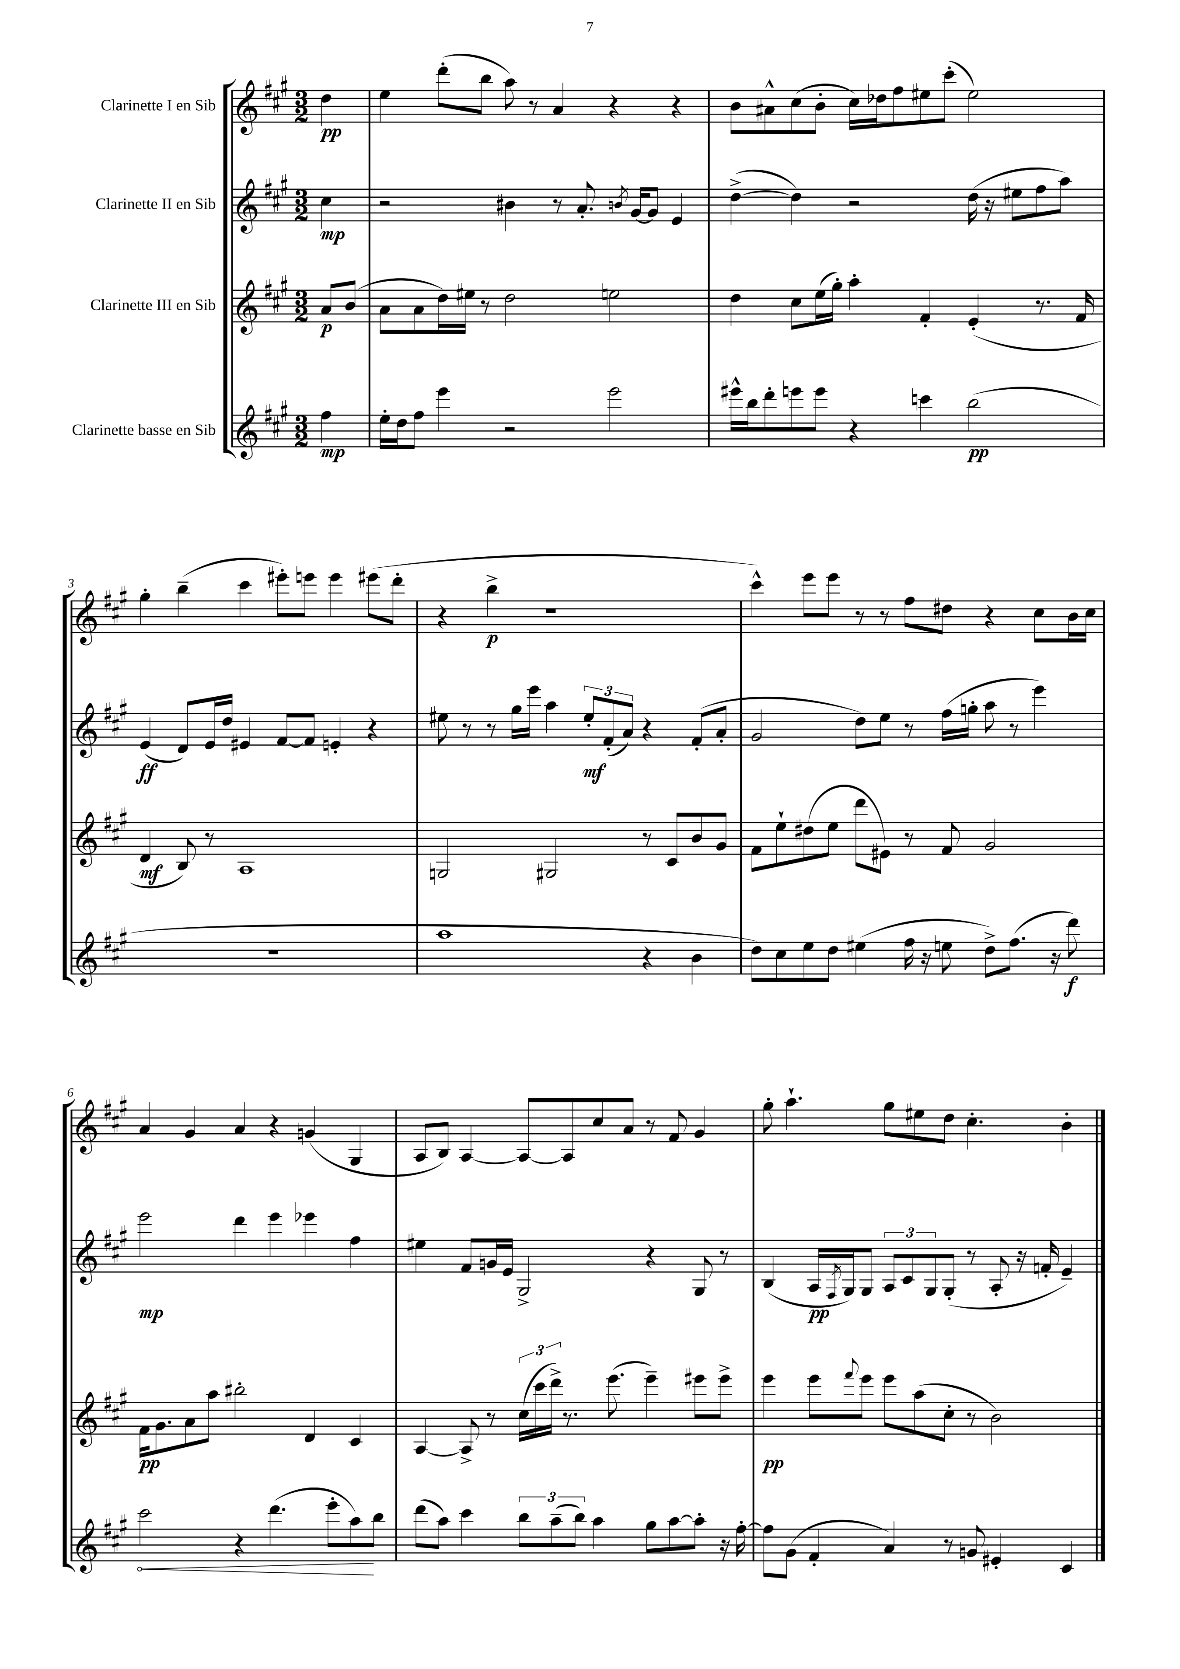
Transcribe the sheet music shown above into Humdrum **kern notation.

**kern	**kern	**kern	**kern
*staff4	*staff3	*staff2	*staff1
*clefG2	*clefG2	*clefG2	*clefG2
*k[f#c#g#]	*k[f#c#g#]	*k[f#c#g#]	*k[f#c#g#]
*M3/2	*M3/2	*M3/2	*M3/2
4ff#\	8a/L	4cc#\	4dd\
.	(8b/J	.	.
=	=	=	=
16ee'\LL	8a\L	2r	4ee\
16dd\J	.	.	.
8ff#\J	8a\	.	.
4eee\	16dd\L)	.	(8ddd'\L
.	16ee#\JJ	.	.
.	8r	.	8bb\J
2r	2dd\	4b#\	8aa\)
.	.	.	8r
.	.	8r	4a/
.	.	8.a'/	.
2eee\	2ee\	.	4r
.	.	8qb/	.
.	.	[16g#/LK	.
.	.	8g#/]J	.
.	.	4e/	4r
=	=	=	=
16eee#^^\LL	4dd\	([4dd^\	8b\L
16bb\J	.	.	.
8ddd'\	.	.	8a#^^\
8eee\	8cc#\L	4dd\])	(8cc#\
8eee\J	(16ee\L	.	8b'\J
.	16gg#'\JJ)	.	.
4r	4aa'\	2r	16cc#\LL)
.	.	.	16dd-\J
.	.	.	8ff#\
4ccc\	4f#'/	.	8ee#\
.	.	.	(8ccc#'\J
(2bb\	(4e'/	(16dd\	2ee#\)
.	.	16r	.
.	.	8ee#\L	.
.	8.r	8ff#\	.
.	.	8aa\J)	.
.	16f#/	.	.
=	=	=	=
1.r	4d/	(4e/	4gg#'\
.	8B/)	8d/L)	(4bb~\
.	8r	16e/L	.
.	.	16dd/JJ	.
.	1A	4e#/	4ccc#\
.	.	[8f#/L	8eee#'\L)
.	.	8f#/]J	8eee\J
.	.	4e'/	4eee\
.	.	4r	(8eee#\L
.	.	.	8ddd'\J
=	=	=	=
1aa	2G/	8ee#\	4r
.	.	8r	.
.	.	8r	4bb^\
.	.	16gg#\LL	.
.	.	16eee\JJ	.
.	2G#/	4aa\	1r
.	.	12ee#'/L	.
.	.	(12f#'/	.
.	.	12a/J)	.
4r	8r	4r	.
.	8c#/L	.	.
4b\	8b/	(8f#'/L	.
.	8g#/J	8a'/J	.
=	=	=	=
8dd\L)	8f#\L	2g#/	4ccc#^^\)
8cc#\	8ee`\	.	.
8ee\	(8dd#\	.	8eee\L
8dd\J	8ee\J	.	8eee\J
(4ee#\	8ddd\L	8dd\L)	8r
.	8e#\J)	8ee\J	8r
16ff#\	8r	8r	8ff#\L
16r	.	.	.
8ee\	8f#/	(16ff#\LL	8dd#\J
.	.	16gg'\JJ	.
8dd^\L)	2g#/	8aa\	4r
(8.ff#\J	.	8r	.
.	.	4eee\)	8cc#\L
16r	.	.	.
8ddd\)	.	.	16b\L
.	.	.	16cc#\JJ
=	=	=	=
2ccc#\	16f#\LK	2eee\	4a/
.	8.g#\	.	.
.	8a\	.	4g#/
.	8aa\J	.	.
4r	2bb#'\	4ddd\	4a/
(4.ddd\	.	4eee\	4r
.	4d/	4eee-\	(4g/
8eee'\L	.	.	.
8aa\)	4c#/	4ff#\	4G#/
8bb\J	.	.	.
=	=	=	=
(8ddd\L	[4A/	4ee#\	8A/L
8aa\J)	.	.	8B/J)
4ccc#\	8A^/]	8f#/L	[4A/
.	8r	16g/L	.
.	.	16e/JJ	.
12bb\L	(24cc#\LL	2G#^/	8A/_L
.	24ccc#\	.	.
(12aa~\	24ddd^\JJ)	.	.
.	8.r	.	8A/]
12bb\J)	.	.	.
4aa\	.	.	8cc#/
.	(8.eee\	.	.
.	.	.	8a/J
8gg#\L	4eee~\)	4r	8r
[8aa\	.	.	8f#/
8aa'\]J	8eee#\L	8G#/	4g#/
16r	8eee#^\J	8r	.
[16ff#'\	.	.	.
=	=	=	=
8ff#\]L	4eee\	(4B/	8gg#'\
(8g#\J	.	.	4.aa`\
4f#'/	8eee\L	16A/LL	.
.	.	8qF#/	.
.	.	16G#/J)	.
.	8qqfff#/	.	.
.	8eee\J	8G#/J	.
4a/)	8eee\L	12A/L	8gg#\L
.	.	12c#/	.
.	(8aa\	.	8ee#\
.	.	12G#/	.
8r	8cc#'\J	(8G#'/J	8dd\J
8g/	8r	8r	4.cc#'\
4e#'/	2b\)	8A'/	.
.	.	16r	.
.	.	16f'/	.
4c#/	.	4e~/)	4b'\
==	==	==	==
*-	*-	*-	*-
